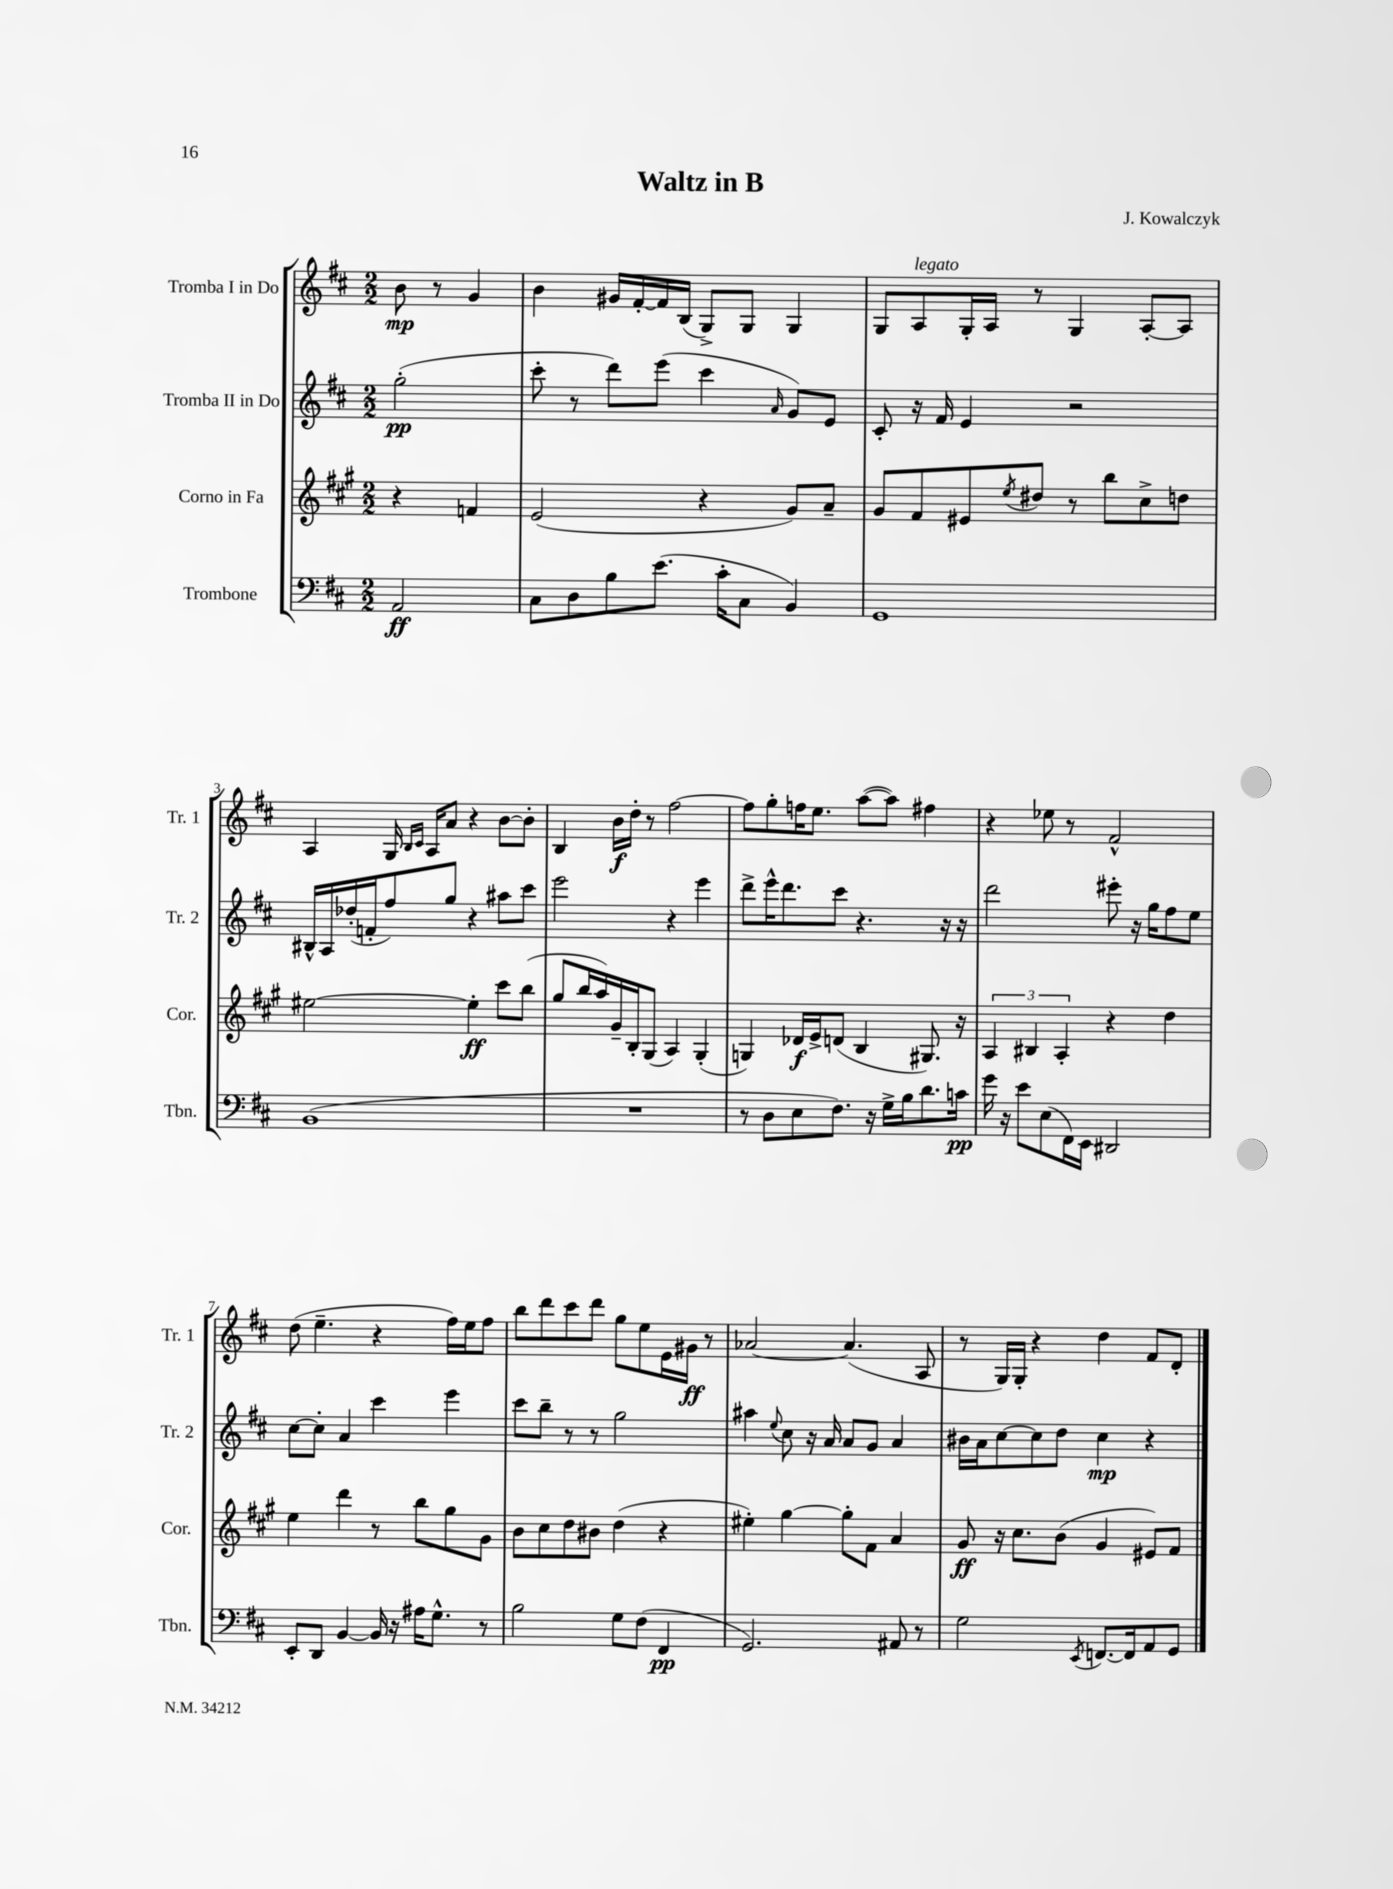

**kern	**dynam	**kern	**dynam	**kern	**dynam	**kern	**dynam
*part4	*part4	*part3	*part3	*part2	*part2	*part1	*part1
*staff4	*staff4	*staff3	*staff3	*staff2	*staff2	*staff1	*staff1
*I"Trombone	*	*I"Corno in Fa	*	*I"Tromba II in Do	*	*I"Tromba I in Do	*
*I'Tbn.	*	*I'Cor.	*	*I'Tr. 2	*	*I'Tr. 1	*
*clefF4	*	*clefG2	*	*clefG2	*	*clefG2	*
*k[f#c#]	*	*k[f#c#g#]	*	*k[f#c#]	*	*k[f#c#]	*
*M2/2	*	*M2/2	*	*M2/2	*	*M2/2	*
=	=	=	=	=	=	=	=
2AA/	ff	4r	.	(2gg'\	pp	8b\	mp
.	.	.	.	.	.	8r	.
.	.	4fn/	.	.	.	4g/	.
=1	=1	=1	=1	=1	=1	=1	=1
8C#\L	.	(2e/	.	8ccc#'\	.	4b\	.
8D\	.	.	.	8r	.	.	.
8B\	.	.	.	8ddd\L)	.	16g#X/LL	.
.	.	.	.	.	.	[16f#'/	.
(8.e\J	.	.	.	(8eee\J	.	16f#/]	.
.	.	.	.	.	.	(16B/JJ	.
.	.	4r	.	4ccc#\	.	8G^/L)	.
16c#'\KL	.	.	.	.	.	.	.
8C#\J	.	.	.	.	.	8G/J	.
.	.	.	.	16qqa/	.	.	.
4BB/)	.	8g#/L)	.	8g/L)	.	4G/	.
.	.	8a~/J	.	8e/J	.	.	.
=2	=2	=2	=2	=2	=2	=2	=2
1GG	.	8g#/L	.	8c#'/	.	8G/L	.
!	!	!	!	!	!	!LO:TX:a:i:t=legato	!
.	.	8f#/	.	16r	.	8A/	.
.	.	.	.	16f#/	.	.	.
.	.	8e#X/	.	4e/	.	16G'/L	.
.	.	.	.	.	.	16A/JJ	.
.	.	8qee/	.	.	.	.	.
.	.	8dd#X/J	.	.	.	8r	.
.	.	8r	.	2r	.	4G/	.
.	.	8bb\L	.	.	.	.	.
.	.	8cc#^\	.	.	.	[8A'/L	.
.	.	8ddn\J	.	.	.	8A/J]	.
!!LO:LB:g=z
=3	=3	=3	=3	=3	=3	=3	=3
(1BB	.	[2ee#X\	.	16B#X^^/LL	.	4A/	.
.	.	.	.	16A/	.	.	.
.	.	.	.	(16dd-X'/	.	.	.
.	.	.	.	16fn'/J	.	.	.
.	.	.	.	8ff#/)	.	16G/	.
.	.	.	.	.	.	16qqB/LL	.
.	.	.	.	.	.	16qqc#/JJ	.
.	.	.	.	.	.	16A/KL	.
.	.	.	.	8gg/J	.	8a/J	.
.	.	4ee#'\]	ff	4r	.	4r	.
.	.	8ccc#\L	.	8aa#X\L	.	[8b\L	.
.	.	(8bb\J	.	8ccc#\J	.	8b'\J]	.
=4	=4	=4	=4	=4	=4	=4	=4
1r	.	8gg#/L	.	2eee\	.	4B/	.
.	.	16bb/L	.	.	.	.	.
.	.	16aa/)	.	.	.	.	.
.	.	16g#~/	.	.	.	16b\LL	f
.	.	16B'/J	.	.	.	16dd'\JJ	.
.	.	(8G#/J	.	.	.	8r	.
.	.	4A/)	.	4r	.	[2ff#\	.
.	.	(4G#'/	.	4eee\	.	.	.
=5	=5	=5	=5	=5	=5	=5	=5
8r	.	4Gn/)	.	8ddd^\L	.	8ff#\L]	.
8D\L	.	.	.	16eee^^\K	.	8gg'\	.
.	.	.	.	8.ddd\	.	.	.
8E\	.	16d-X/LL	f	.	.	16ffn\K	.
.	.	16e^/J	.	.	.	8.ee\J	.
8.F#\J)	.	(8dn/J	.	8ccc#\J	.	.	.
.	.	4B/	.	4.r	.	([8aa\L	.
16r	.	.	.	.	.	.	.
16G^\LL	.	.	.	.	.	8aa\J])	.
16B\J	.	.	.	.	.	.	.
8.d\	.	8.G#X/)	.	.	.	4ff#X\	.
.	.	.	.	16r	.	.	.
16cn\Jk	pp	16r	.	16r	.	.	.
=6	=6	=6	=6	=6	=6	=6	=6
16g\	.	6A/	.	2ddd\	.	4r	.
16r	.	.	.	.	.	.	.
8e\L	.	.	.	.	.	.	.
.	.	6B#X/	.	.	.	.	.
(8E\	.	.	.	.	.	8ee-X\	.
.	.	6A'/	.	.	.	.	.
16FF#\L)	.	.	.	.	.	8r	.
16EE\JJ	.	.	.	.	.	.	.
2DD#X/	.	4r	.	8eee#X'\	.	2f#^^/	.
.	.	.	.	16r	.	.	.
.	.	.	.	16gg\KL	.	.	.
.	.	4dd\	.	8ff#\	.	.	.
.	.	.	.	8ee\J	.	.	.
!!LO:LB:g=z
=7	=7	=7	=7	=7	=7	=7	=7
8EE'/L	.	4ee\	.	[8cc#\L	.	(8dd\	.
8DD/J	.	.	.	8cc#'\J]	.	4.ee~\	.
[4BB/	.	4ddd\	.	4a/	.	.	.
16BB/]	.	8r	.	4ccc#\	.	4r	.
16r	.	.	.	.	.	.	.
16A#X\KL	.	8bb\L	.	.	.	.	.
8.G^^\J	.	.	.	.	.	.	.
.	.	8gg#\	.	4eee\	.	16ff#\LL)	.
.	.	.	.	.	.	16ee\J	.
8r	.	8g#\J	.	.	.	8ff#\J	.
=8	=8	=8	=8	=8	=8	=8	=8
2B\	.	8b\L	.	8ccc#\L	.	8bb\L	.
.	.	8cc#\	.	8bb~\J	.	8ddd\	.
.	.	8dd\	.	8r	.	8ccc#\	.
.	.	8b#X\J	.	8r	.	8ddd\J	.
8G\L	.	(4dd\	.	2gg\	.	8gg\L	.
(8F#\J	.	.	.	.	.	8ee\	.
4FF#/	pp	4r	.	.	.	16e\L	.
.	.	.	.	.	.	16g#X\JJ	ff
.	.	.	.	.	.	8r	.
=9	=9	=9	=9	=9	=9	=9	=9
2.GG/)	.	4ee#X'\)	.	4aa#X\	.	[2a-X/	.
.	.	.	.	8qqee/	.	.	.
.	.	[4gg#\	.	8cc#\	.	.	.
.	.	.	.	16r	.	.	.
.	.	.	.	16a/	.	.	.
.	.	8gg#'\L]	.	8a/L	.	(4.a-/]	.
.	.	8f#\J	.	8g/J	.	.	.
8AA#X/	.	4a/	.	4a/	.	.	.
8r	.	.	.	.	.	8A/	.
=10	=10	=10	=10	=10	=10	=10	=10
2G\	.	8g#/	ff	16b#X\LL	.	8r	.
.	.	.	.	16a\J	.	.	.
.	.	16r	.	[8cc#\	.	16G/LL)	.
.	.	8.cc#\L	.	.	.	16G'/JJ	.
.	.	.	.	8cc#\]	.	4r	.
.	.	(8b\J	.	8dd\J	.	.	.
8qEE/	.	.	.	.	.	.	.
[8.FFn/L	.	4g#/	.	4cc#\	mp	4dd\	.
16FF/k]	.	.	.	.	.	.	.
8AA/	.	8e#X/L)	.	4r	.	8f#/L	.
8GG/J	.	8f#/J	.	.	.	8d'/J	.
==	==	==	==	==	==	==	==
*-	*-	*-	*-	*-	*-	*-	*-
